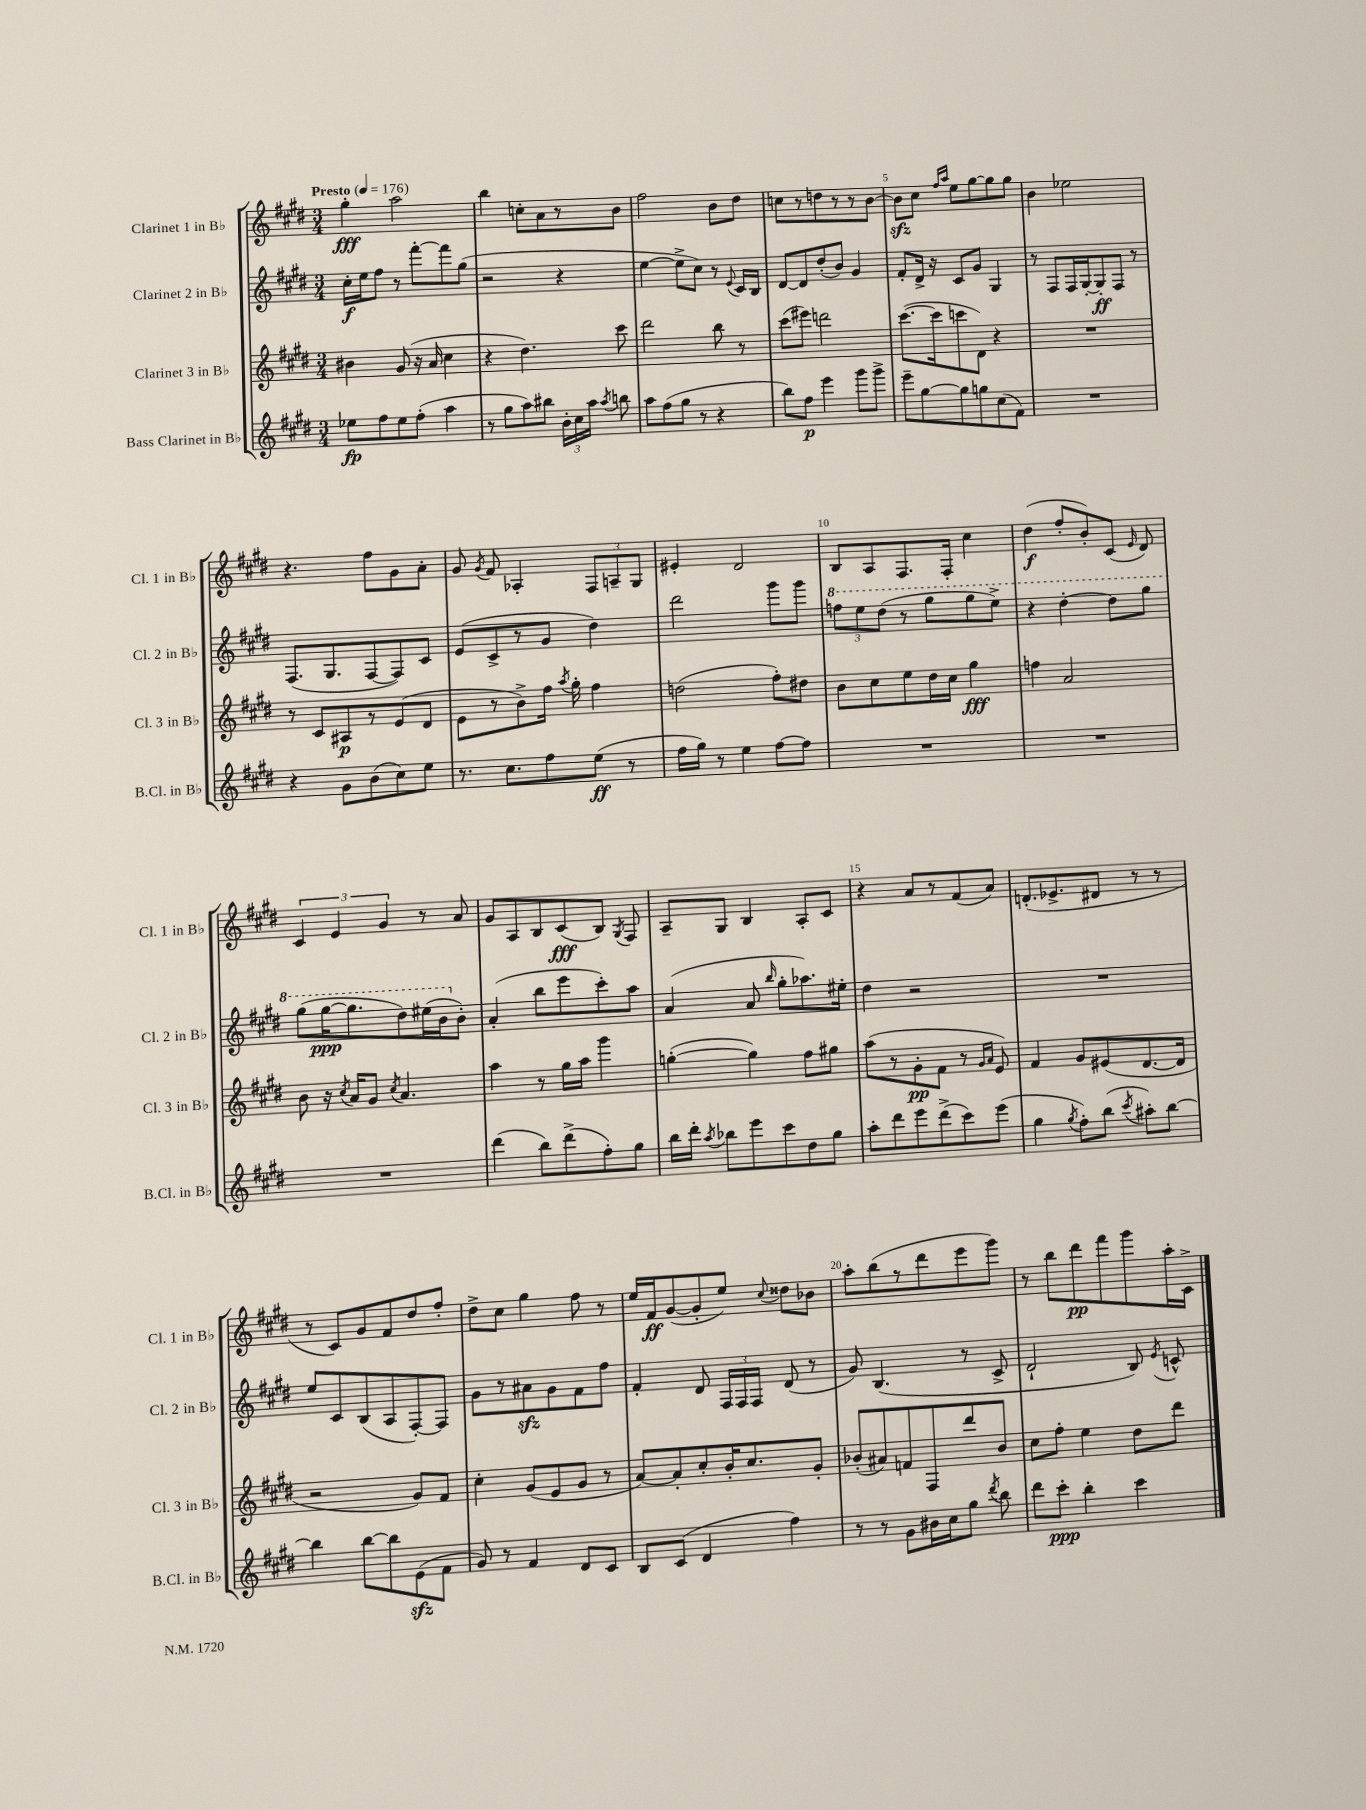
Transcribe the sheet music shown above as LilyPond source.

<<
\new StaffGroup <<
\new Staff = "s0" \with { instrumentName = "Clarinet 1 in Bb" shortInstrumentName = "Cl. 1 in Bb" } {
    \clef treble \key e \major \numericTimeSignature \time 3/4 \tempo "Presto" 4 = 176
    \autoBeamOff gis''4-.\fff a''2 |
    b''4 c''8[-. a'8 r8 b'8] |
    fis''2 b'8[ dis''8] |
    c''8[ r8 d''8 r8 r8 b'8]~ |
    b'8[\sfz cis''8] \grace { fis''16[ a''16] } e''8[ gis''8~ gis''8 gis''8] |
    b'4 ees''2 |
    r4. fis''8[ gis'8 a'8]-. |
    gis'8 \acciaccatura { gis'8 } fis'8 aes4-. \tuplet 3/2 { fis8[ a8-- gis8] } |
    eis'4-. dis'2 |
    b8[ a8 fis8. fis16]-. cis''4 |
    dis''4\f( fis''8[-. b'8-.) cis'8]( \grace { e'16 } dis'8) |
    \tuplet 3/2 { cis'4 e'4 gis'4 } r8 a'8 |
    gis'8[ a8 b8 cis'8\fff( b8]) \acciaccatura { gis8 } fis8 |
    a8[-- gis8] b4 a8[-. cis'8] |
    r4 a'8[ r8 fis'8( a'8]) |
    d'8.[-.( ees'8.-> dis'8] r8 r8 |
    r8 cis'8[) gis'8 fis'8 dis''8 fis''8]-. |
    dis''8[-> cis''8] gis''4 fis''8 r8 |
    e''16[ fis'16\ff gis'8~( gis'8-. e''8]) \appoggiatura { cis''8 } disis''8[ bes'8] |
    a''8[-. b''8( r8 dis'''8 e'''8 gis'''8]) |
    r8 b''8[ dis'''8\pp fis'''8 gis'''8 a''16-. cis'16]-> \bar "|." |
}
\new Staff = "s1" \with { instrumentName = "Clarinet 2 in Bb" shortInstrumentName = "Cl. 2 in Bb" } {
    \clef treble \key e \major \numericTimeSignature \time 3/4
    \autoBeamOff cis''16[-.\f e''16 fis''8] r8 fis'''8[~-. fis'''8 gis''8]( |
    r2 r4 |
    e''4~ e''8[-> cis''8]) r8 \appoggiatura { e'8 } cis'16[ b16] |
    dis'8[~ dis'8 dis''8-.( b'8]) gis'4 |
    fis'8[-. dis'16]-> r16 cis'8[ gis'8] gis4 |
    r8 fis8[ fis16 gis16~-. gis8-.\ff fis8] r8 |
    fis8.[( gis8. fis8~ fis8) cis'8] |
    e'8[( cis'8-> r8 gis'8] dis''4) |
    dis'''2 gis'''8[ gis'''8] |
    \tuplet 3/2 { \ottava #1 f'''8[ e'''8 dis'''8]( } r8 gis'''8[ gis'''8 e'''8]->) |
    r4 dis'''4~-. dis'''8[ gis'''8] |
    gis'''8[( gis'''16~\ppp gis'''8. dis'''8) eis'''16( b''16 \ottava #0 b'8]-.) |
    a'4-.( b''8[ e'''8 cis'''8-.) a''8] |
    a'4( a'8 \grace { b''16 } gis''8[-. aes''8.) eis''16]-. |
    dis''4 r2 |
    R2. |
    e''8[ cis'8 b8( a8 fis8~-.) fis8] |
    gis'8[ r8 ais'8\sfz gis'8 fis'8 fis''8] |
    fis'4-. dis'8 \tuplet 3/2 { fis16[ fis16 fis16] } dis'8( r8 |
    gis'8) b4.( r8 cis'8-> |
    dis'2-! b8) \acciaccatura { e'8 } c'8-^ \bar "|." |
}
\new Staff = "s2" \with { instrumentName = "Clarinet 3 in Bb" shortInstrumentName = "Cl. 3 in Bb" } {
    \clef treble \key e \major \numericTimeSignature \time 3/4
    \autoBeamOff bis'4 gis'8( r16 a'16 cis''4 |
    r4 dis''4.) cis'''8 |
    dis'''2 b''8 r8 |
    cis'''8[( eis'''8]) d'''2 |
    cis'''8.[~( cis'''16 c'''8 dis'8]) r4 |
    R2. |
    r8 cis'8[ ais8\p r8 e'8( dis'8] |
    e'8[ r8 b'8->) fis''16] \acciaccatura { a''8 } gis''16-. fis''4 |
    d''2( fis''8[-.) dis''8] |
    b'8[ cis''8 e''8 dis''16 cis''16] gis''4\fff |
    f''4 a'2 |
    b'8 r16 \acciaccatura { cis''8 } a'16[ gis'8] \acciaccatura { cis''8 } a'4. |
    a''4 r8 gis''16[ a''16] gis'''4 |
    g''4~-.( g''4) fis''8[ gis''8] |
    a''8[( r8 gis'8-.\pp fis'8] r8 \grace { gis'16[ a'16] } e'8) |
    fis'4 gis'8[ eis'8( dis'8.~ dis'16] |
    r2 gis'8[) fis'8] |
    cis''4-. gis'8[( e'8 gis'8] r8 |
    a'8[~) a'8-. cis''8-. b'16-. cis''8. gis'8]-. |
    bes'8[-.( ais'8) f'8 fis8 dis'''8 bes'8] |
    cis''8[ fis''8]-. e''4 dis''8[ dis'''8] \bar "|." |
}
\new Staff = "s3" \with { instrumentName = "Bass Clarinet in Bb" shortInstrumentName = "B.Cl. in Bb" } {
    \clef treble \key e \major \numericTimeSignature \time 3/4
    \autoBeamOff ees''8[\fp fis''8 ees''8 fis''8]-.( a''4 |
    r8 gis''8[ a''8) bis''8] \tuplet 3/2 { b'16[-. cis''16 a''16] } \acciaccatura { a''8 } b''8 |
    a''8[ fis''8( gis''8] r8 r4 |
    b''8[) fis''8]\p e'''4 gis'''8[ gis'''8]-> |
    e'''8[-- gis''8~ gis''8 g''8 cis''8( fis'8]) |
    R2. |
    r4 gis'8[ b'8( cis''8) e''8] |
    r8. cis''8.[ fis''8 e''8]\ff( r8 |
    fis''16[ gis''16]) r8 e''4 fis''8[~ fis''8] |
    R2. |
    R2. |
    R2. |
    dis'''4( b''8[) dis'''8->( fis''8-.) gis''8] |
    b''16[ dis'''16]-. \acciaccatura { a''8 } bes''8[ e'''8 cis'''8 dis''8 gis''8] |
    a''8[-. dis'''8 e'''8 dis'''8->( cis'''8) e'''8]( |
    gis''4 \acciaccatura { gis''8 } fis''8[-.) b''8]( \acciaccatura { cis'''8 } ais''8[-.) b''8]~ |
    b''4 b''8[~ b''8 e'8\sfz( fis'8] |
    gis'8) r8 fis'4 dis'8[ cis'8] |
    b8[ cis'8]( dis'4 fis''4) |
    r8 r8 gis'8[ bis'16 cis''16 gis''8] \acciaccatura { dis'''8 } b''8 |
    dis'''8[ cis'''8]-.\ppp b''4-. cis'''4 \bar "|." |
}
>>
>>
\layout { \context { \Score \override BarNumber.break-visibility = ##(#f #t #t) barNumberVisibility = #(every-nth-bar-number-visible 5) } }
